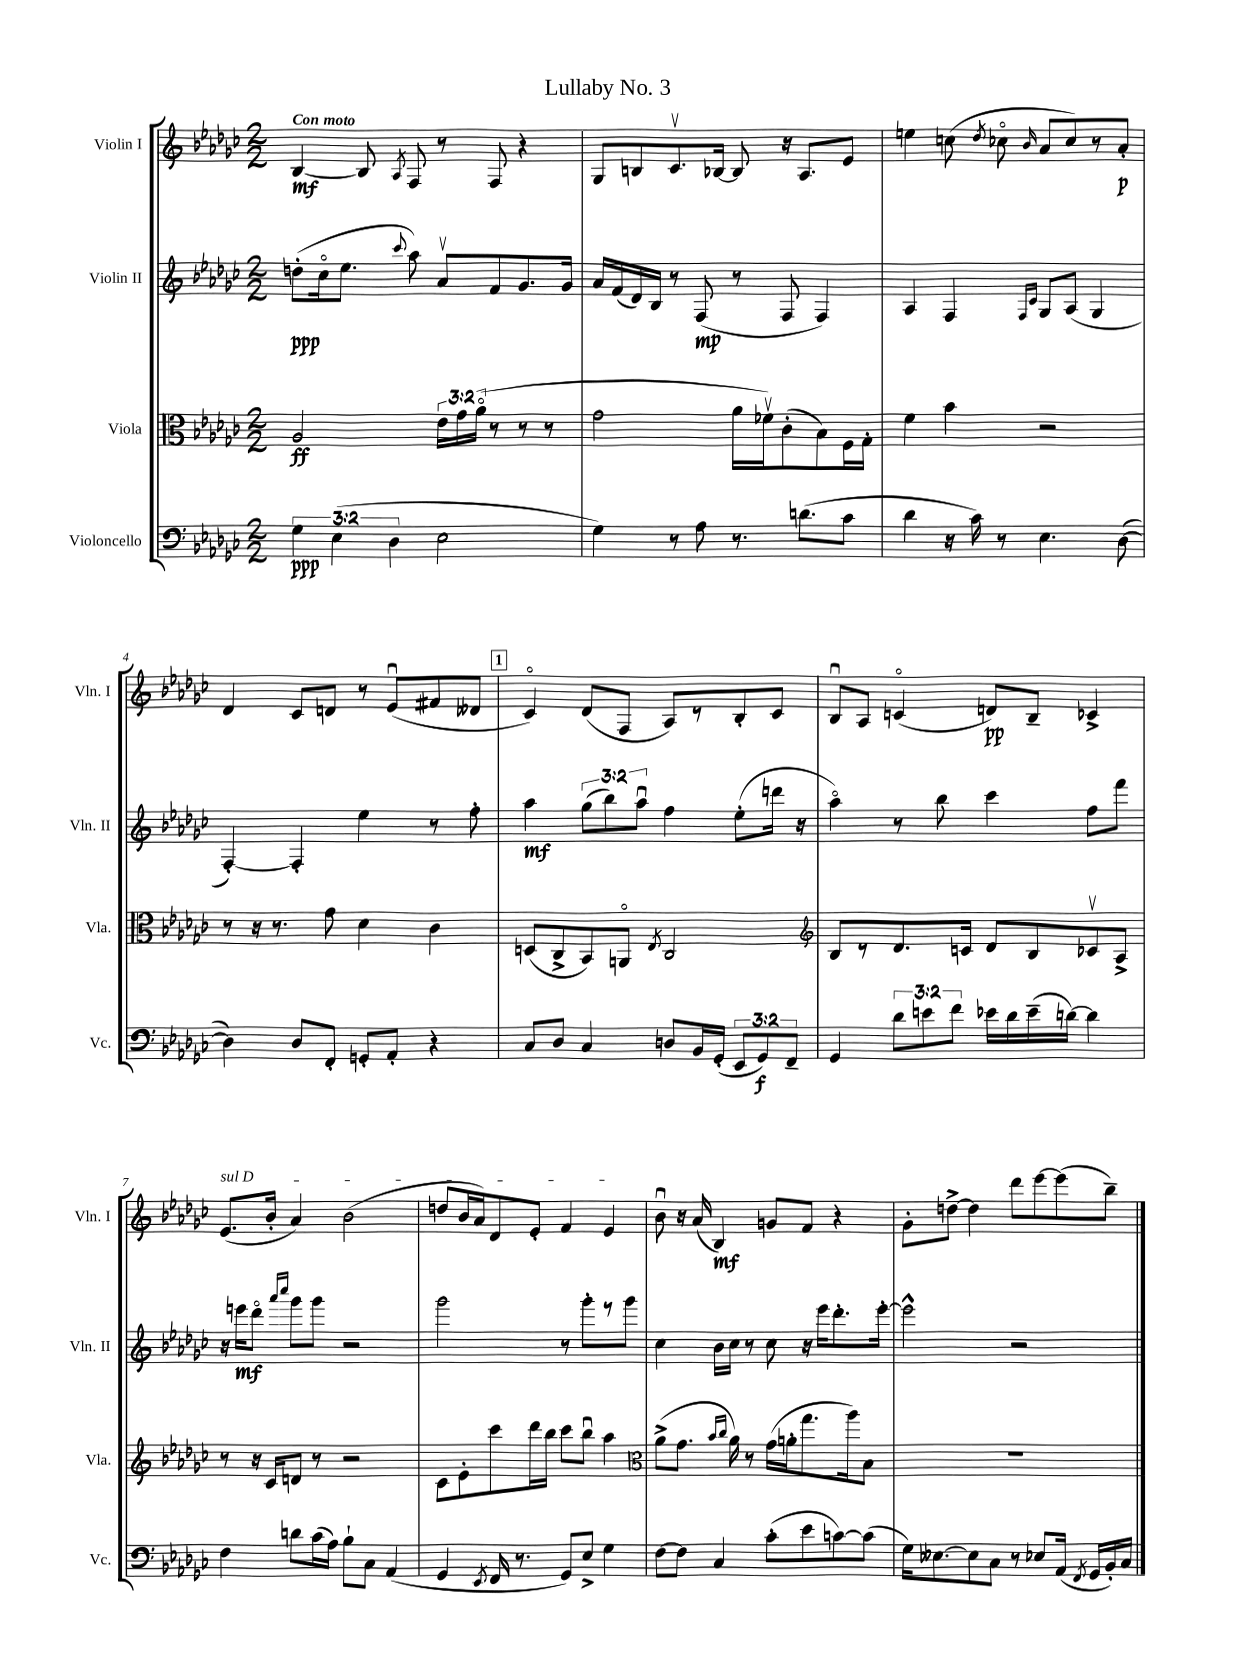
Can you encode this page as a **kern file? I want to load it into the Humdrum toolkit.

**kern	**kern	**kern	**kern
*staff4	*staff3	*staff2	*staff1
*clefF4	*clefC3	*clefG2	*clefG2
*k[b-e-a-d-g-c-]	*k[b-e-a-d-g-c-]	*k[b-e-a-d-g-c-]	*k[b-e-a-d-g-c-]
*M2/2	*M2/2	*M2/2	*M2/2
6G-\	2A-/	(8dd'\L	[4B-/
.	.	16cc-o\k	.
(6E-\	.	.	.
.	.	8.ee-\J	.
.	.	.	8B-/]
6D-\	.	.	.
.	.	8qqccc-/	8qA-/
.	.	8aa-\)	8F/
2E-\	24e-\LL	8a-v/L	8r
.	24g-\	.	.
.	(24a-o\JJ	.	.
.	8r	8f/	8F/
.	8r	8.g-/	4r
.	8r	.	.
.	.	16g-/Jk	.
=	=	=	=
4G-\)	2g-\	16a-/LL	8G-/L
.	.	(16f/	.
.	.	16d-/)	8B/
.	.	16B-/JJ	.
8r	.	8r	8.c-v/
8A-\	.	(8F/	.
.	.	.	[16B-/Jk
8.r	16a-\LL	8r	8B-/]
.	16f-v\J)	.	.
.	(8c-'\	8F/	16r
(8.d\L	.	.	8.A-/L
.	8B-\)	4F/)	.
8c-\J	16F\L	.	8e-/J
.	16G-'\JJ	.	.
=	=	=	=
4d-\	4f\	4A-/	4ee\
16r	4b-\	4F/	(8cc\
16c-\)	.	.	.
.	.	.	8qdd-/
8r	.	.	8cc-o\
.	.	16qqF/LL	.
.	.	16qqc-/JJ	16qqb-/
4.E-\	2r	8G-/L	8a-/L
.	.	(8A-/J	8cc-/)
.	.	4G-/	8r
([8D-\	.	.	8a-'/J
=	=	=	=
4D-\])	8r	[4F'/)	4d-/
.	16r	.	.
.	8.r	.	.
8D-/L	.	4F'/]	8c-/L
8FF'/J	8g-\	.	8d/J
8GG'/L	4d-\	4ee-\	8r
8AA-'/J	.	.	(8e-u/L
4r	4c-\	8r	8f#/
.	.	8ff'\	8d--/J
=	=	=	=
8C-/L	(8D/L	4aa-\	4c-o/)
8D-/J	8C-^/	.	.
4C-/	8BB-/)	(12gg-\L	(8d-/L
.	.	12bb-\)	.
.	8AAo/J	.	8F/J
.	.	12aa-u\J	.
.	8qE-/	.	.
8D/L	2C-/	4ff\	8A-/L)
16BB-/L	.	.	8r
(16GG-'/JJ	.	.	.
12EE-/L	.	(8ee-'\L	8B-'/
12GG-/)	.	.	.
.	.	16ddd\Jk	8c-/J
12FF~/J	.	.	.
.	.	16r	.
=	=	=	=
*	*clefG2	*	*
4GG-/	8B-/L	4aa-o\)	8B-u/L
.	8r	.	8A-/J
12d-\L	8.d-/	8r	(4co/
12e\	.	.	.
.	.	8bb-\	.
12f\J	.	.	.
.	16c/Jk	.	.
16e-\LL	8d-/L	4ccc-\	8d/L)
16d-\	.	.	.
(16e-~\	8B-/	.	8B-~/J
[16d\JJ)	.	.	.
4d\]	8c-v/	8ff\L	4c-^/
.	8A-^/J	8fff\J	.
=	=	=	=
4F\	8r	16r	(8.e-/L
.	.	16eee\LK	.
.	16r	8ddd-o\J	.
.	16c-/LK	.	16b-'/Jk
.	.	16qqaaa-/LL	.
.	.	16qqcccc-/JJ	.
8d\L	8d/J	8ggg-\L	4a-/)
(16c-\L	8r	8ggg-\J	.
16A-\JJ)	.	.	.
8B-`\L	2r	2r	(2b-\
8C-\J	.	.	.
(4AA-/	.	.	.
=	=	=	=
4GG-/	8c-\L	2ggg-\	8dd/L
.	8e-'\	.	16b-/L
.	.	.	16a-/J)
8qEE-/	.	.	.
16FF/	8ccc-\	.	8d-/
8.r	.	.	.
.	16ddd-\L	.	8e-'/J
.	16bb-\JJ	.	.
8GG-/L)	8ccc-\L	8r	4f/
8E-^/J	8bb-u\J	8ggg-'\L	.
4G-\	4aa-\	8r	4e-/
.	.	8ggg-\J	.
=	=	=	=
*	*clefC3	*	*
[8F\L	(8a-^\L	4cc-\	8b-u\
8F\]J	8.g-\J	.	16r
.	.	.	(16a-/
4C-/	.	16b-\LL	4B-/)
.	16qqb-/LL	.	.
.	16qqcc-/JJ	.	.
.	16a-\)	16cc-\JJ	.
.	8r	8r	.
(8c-'\L	(16g-\LL	8cc-\	8g/L
.	16a'\J	.	.
8e-\	8.gg-\	16r	8f/J
.	.	16eee-\LK	.
[8c\)	.	8.ddd-'\	4r
.	16aa-\k)	.	.
(8c\]J	8B-\J	.	.
.	.	[16eee-'\Jk	.
=	=	=	=
16G-\LK)	1r	2eee-^^\]	8g-'\L
[8.E--\	.	.	.
.	.	.	[8dd^\J
8E--\]	.	.	4dd\]
8C-\J	.	.	.
8r	.	2r	8ddd-\L
8E-/L	.	.	[8eee-\
(16AA-/Jk	.	.	(8eee-\]
8qFF/	.	.	.
16GG-/LL	.	.	.
16BB-'/)	.	.	8bb-~\J)
16C-/JJ	.	.	.
==	==	==	==
*-	*-	*-	*-
